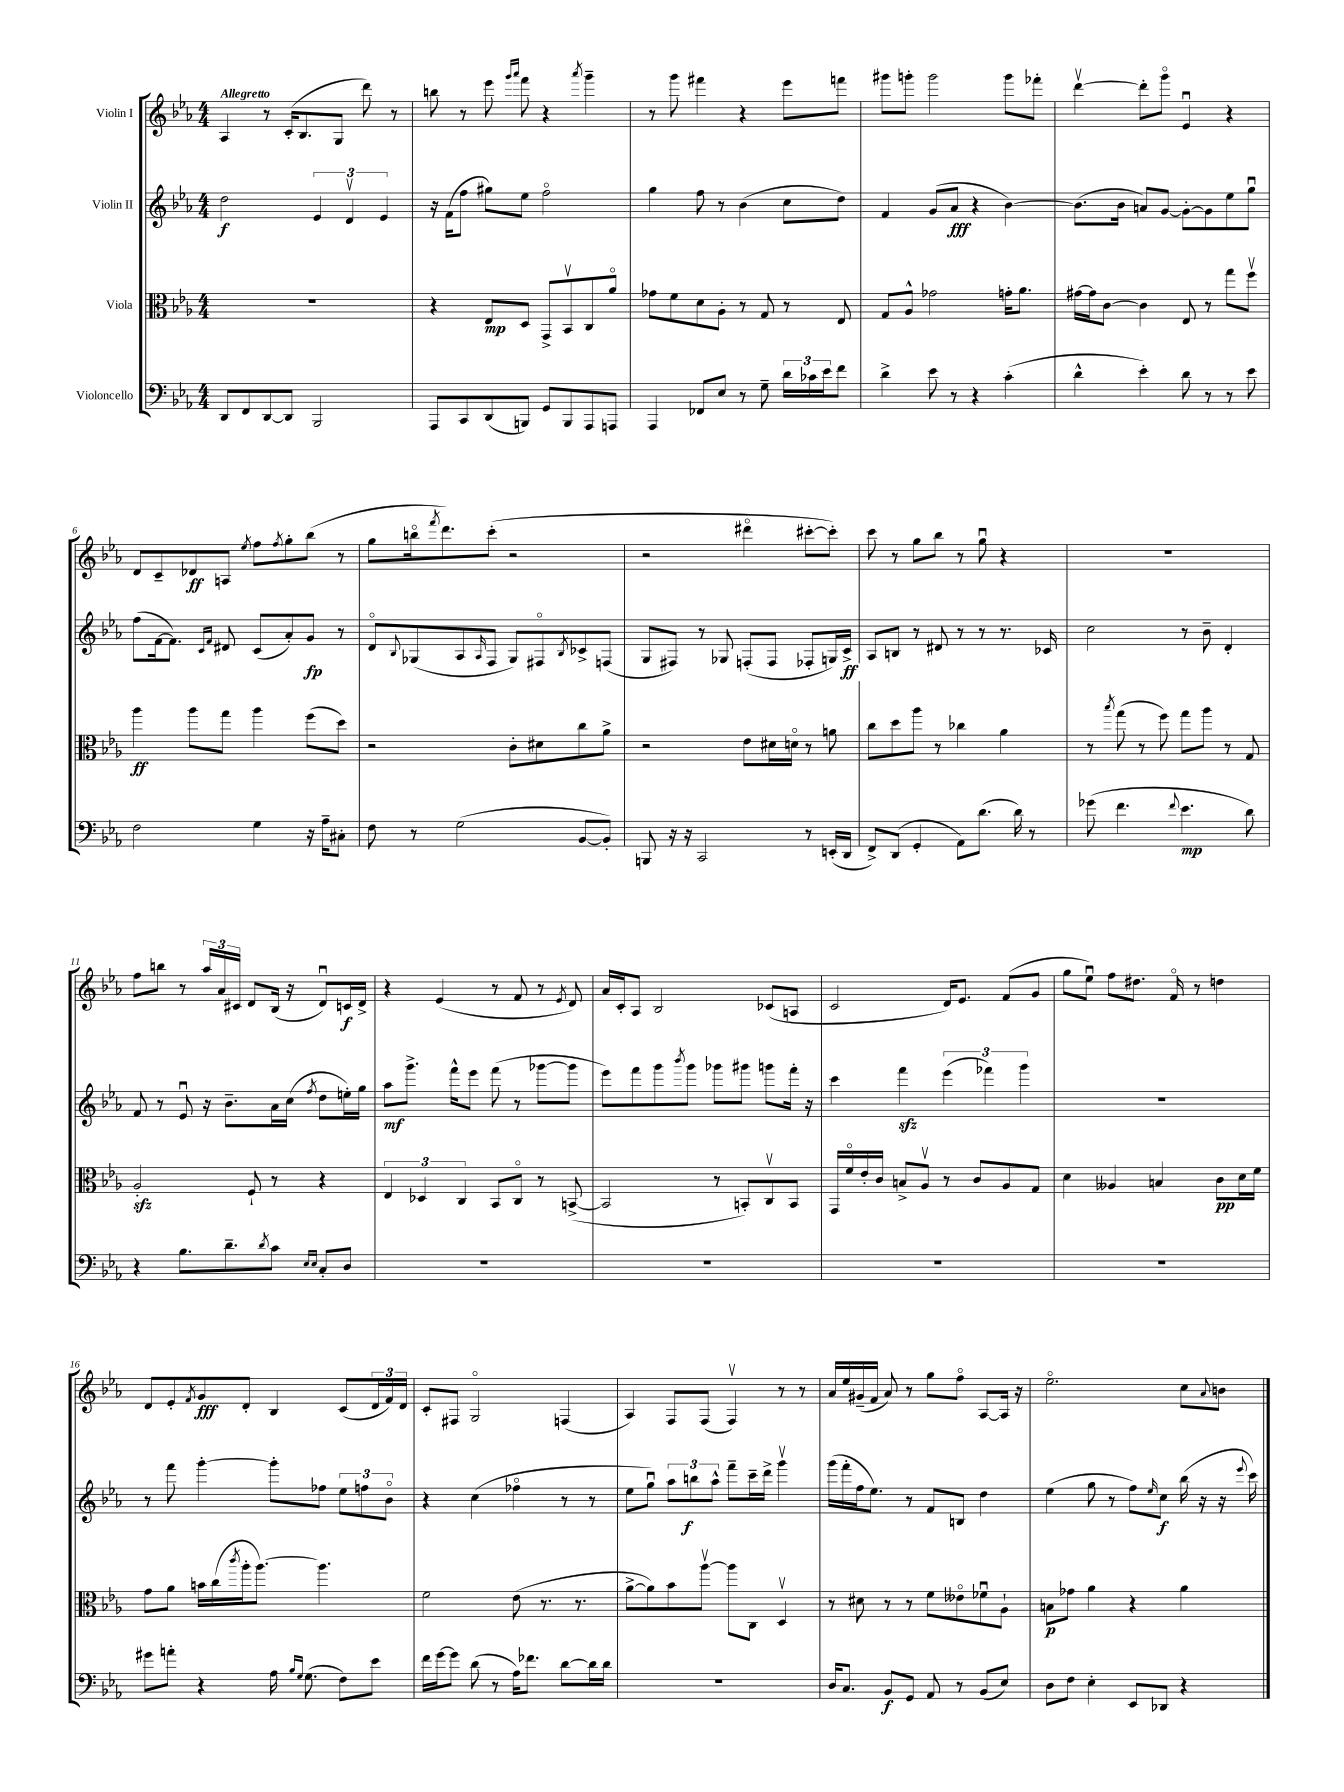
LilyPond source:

<<
\new StaffGroup <<
\new Staff = "s0" \with { instrumentName = "Violin I" } {
    \clef treble \key ees \major \numericTimeSignature \time 4/4 \tempo "Allegretto"
    aes4 r8 c'16-.( bes8. g8 d'''8) r8 |
    b''8 r8 ees'''8 \grace { g'''16 aes'''16 } f'''8 r4 \acciaccatura { aes'''8 } g'''4-- |
    r8 g'''8 fis'''4 r4 ees'''8 f'''8 |
    gis'''8 g'''8-. g'''2 g'''8 fes'''8-. |
    d'''4~\upbow d'''8-. g'''8\flageolet ees'4\downbow r4 |
    d'8 c'8-- des'8\ff a8 \acciaccatura { ees''8 } f''8 \acciaccatura { f''8 } g''8-. bes''8( r8 |
    g''8 b''16\flageolet \acciaccatura { f'''8 } d'''8.) c'''8-.( r2 |
    r2 dis'''4\flageolet cis'''8~-. cis'''8-.) |
    c'''8 r8 g''8 bes''8 r8 g''8\downbow r4 |
    R1 |
    f''8 b''8 r8 \tuplet 3/2 { aes''16 aes'16 cis'16 } d'8 bes16( r16 d'8\downbow) c'16\f d'16-> |
    r4 ees'4( r8 f'8 r8 \acciaccatura { ees'8 } d'8) |
    aes'16 c'16-. aes8 bes2 ces'8( a8 |
    c'2 d'16) ees'8. f'8( g'8 |
    g''8 ees''8\downbow) f''8 dis''8. f'16\flageolet r8 d''4 |
    d'8 ees'8-. \acciaccatura { f'8 } g'8\fff d'8-. bes4 c'8( \tuplet 3/2 { d'16 f'16) d'16 } |
    c'8-. fis8 g2\flageolet f4( |
    aes4) f8 f8( f4\upbow) r8 r8 |
    aes'16 ees''16 gis'16--( f'16 aes'8) r8 g''8 f''8\flageolet aes8~ aes16 r16 |
    ees''2.\flageolet c''8 \appoggiatura { aes'8 } b'8 \bar "|." |
}
\new Staff = "s1" \with { instrumentName = "Violin II" } {
    \clef treble \key ees \major \numericTimeSignature \time 4/4
    d''2\f \tuplet 3/2 { ees'4 d'4\upbow ees'4 } |
    r16 f'16( f''8 gis''8) ees''8 f''2\flageolet |
    g''4 f''8 r8 bes'4( c''8 d''8) |
    f'4 g'8( aes'8\fff r4 bes'4~) |
    bes'8.( bes'16 a'8) g'8~ g'8~-. g'8 ees''8 g''8\downbow |
    f''8( f'16~ f'8.) \grace { c'16 f'16 } dis'8 c'8( aes'8-.) g'8\fp r8 |
    d'8\flageolet \appoggiatura { bes8 } ges8( aes8 \grace { aes16 } f8 ges8) fis8\flageolet \acciaccatura { bes8 } ces'8-> f8( |
    g8 fis8) r8 ges8 f8-.( f8 fes8-. g16) c'16->\ff |
    aes8 b8 r8 dis'8 r8 r8 r8. ces'16 |
    c''2 r8 bes'8-- d'4-. |
    f'8 r8 ees'8\downbow r16 bes'8.-- aes'16 c''16( \acciaccatura { f''8 } d''8 e''16-.) g''16 |
    aes''8\mf g'''8.-> f'''16-^ ees'''8 f'''8( r8 ges'''8~ ges'''8 |
    ees'''8) f'''8 g'''8 \acciaccatura { bes'''8 } g'''8 ges'''8 gis'''8 g'''8 f'''16-. r16 |
    c'''4 f'''4\sfz \tuplet 3/2 { ees'''4( fes'''4) g'''4 } |
    R1 |
    r8 f'''8 g'''4~-. g'''8-. fes''8 \tuplet 3/2 { ees''8 f''8 bes'8\flageolet } |
    r4 c''4( fes''4\flageolet r8 r8 |
    ees''8 g''8\downbow) \tuplet 3/2 { aes''8 b''8\f aes''8-^ } f'''8-- c'''16-- d'''16-> g'''4\upbow |
    g'''16( f'''16-. f''16 ees''8.) r8 f'8 b8 d''4 |
    ees''4( g''8 r8 f''8) \grace { ees''16 } c''8\f bes''16( r16 r16 \appoggiatura { ees'''8 } c'''16) \bar "|." |
}
\new Staff = "s2" \with { instrumentName = "Viola" } {
    \clef alto \key ees \major \numericTimeSignature \time 4/4
    R1 |
    r4 ees8\mp d8 g,8-> bes,8\upbow c8 aes'8\flageolet |
    ges'8 f'8 d'8 aes8-. r8 g8 r8 ees8 |
    g8 aes8-^ ges'2 g'16-. aes'8. |
    gis'16~ gis'16 c'8~ c'4 ees8 r8 g''8 f''8\upbow |
    aes''4\ff aes''8 g''8 aes''4 f''8( d''8) |
    r2 c'8-. dis'8 c''8 aes'8-> |
    r2 ees'8 dis'16 d'16\flageolet r8 a'8 |
    c''8 d''8 aes''8 r8 ces''4 aes'4 |
    r8 \acciaccatura { bes''8 } g''8( r8 f''8) g''8 aes''8 r8 g8 |
    aes2-.\sfz f8-! r8 r4 |
    \tuplet 3/2 { ees4 des4 c4 } bes,8 c8\flageolet r8 b,8~->( |
    b,2 r8 b,8-.) c8\upbow b,8 |
    g,16 f'16\flageolet ees'16-. c'16 b8-> aes8\upbow r8 c'8 aes8 g8 |
    d'4 aeses4 b4 c'8\pp d'16 f'16 |
    g'8 aes'8 b'16 c''16( \acciaccatura { c'''8 } aes''16-. aes''8.~) aes''4. |
    f'2 ees'8( r8. r8. |
    aes'8~-> aes'8) bes'8 aes''8~\upbow aes''8 c8 d4\upbow |
    r8 dis'8 r8 r8 f'8 eeses'8\flageolet fes'8\downbow aes8-! |
    b8\p ges'8 aes'4 r4 aes'4 \bar "|." |
}
\new Staff = "s3" \with { instrumentName = "Violoncello" } {
    \clef bass \key ees \major \numericTimeSignature \time 4/4
    d,8 f,8 d,8~ d,8 bes,,2 |
    aes,,8 c,8 d,8( b,,8) g,8 b,,8 aes,,8 a,,8 |
    aes,,4 fes,8 ees8 r8 g8-- \tuplet 3/2 { d'16 ces'16 ees'16 } f'8 |
    d'4-> ees'8 r8 r4 c'4-.( |
    d'4-^ ees'4-.) d'8 r8 r8 ees'8 |
    f2 g4 r16 aes16-- cis8-. |
    f8 r8 g2( bes,8~ bes,8-.) |
    b,,8 r16 r16 c,2 r8 e,16-.( d,16 |
    f,8->) d,8( g,4-. aes,8) d'8.( d'16) r8 |
    ges'8( f'4. \appoggiatura { f'8 } ees'4.\mp d'8) |
    r4 bes8. d'8.-- \acciaccatura { d'8 } c'8 \grace { ees16 ees16 } c8-. d8 |
    R1 |
    R1 |
    R1 |
    R1 |
    gis'8 a'8-. r4 aes16 \grace { bes16 g16 } g8.( f8) ees'8 |
    f'16 g'16~ g'8 d'8( r8 aes16) fes'8. d'8~ d'16 d'16 |
    R1 |
    d16 c8. bes,8\f g,8 aes,8 r8 bes,8( ees8) |
    d8 f8 ees4-. ees,8 des,8 r4 \bar "|." |
}
>>
>>
